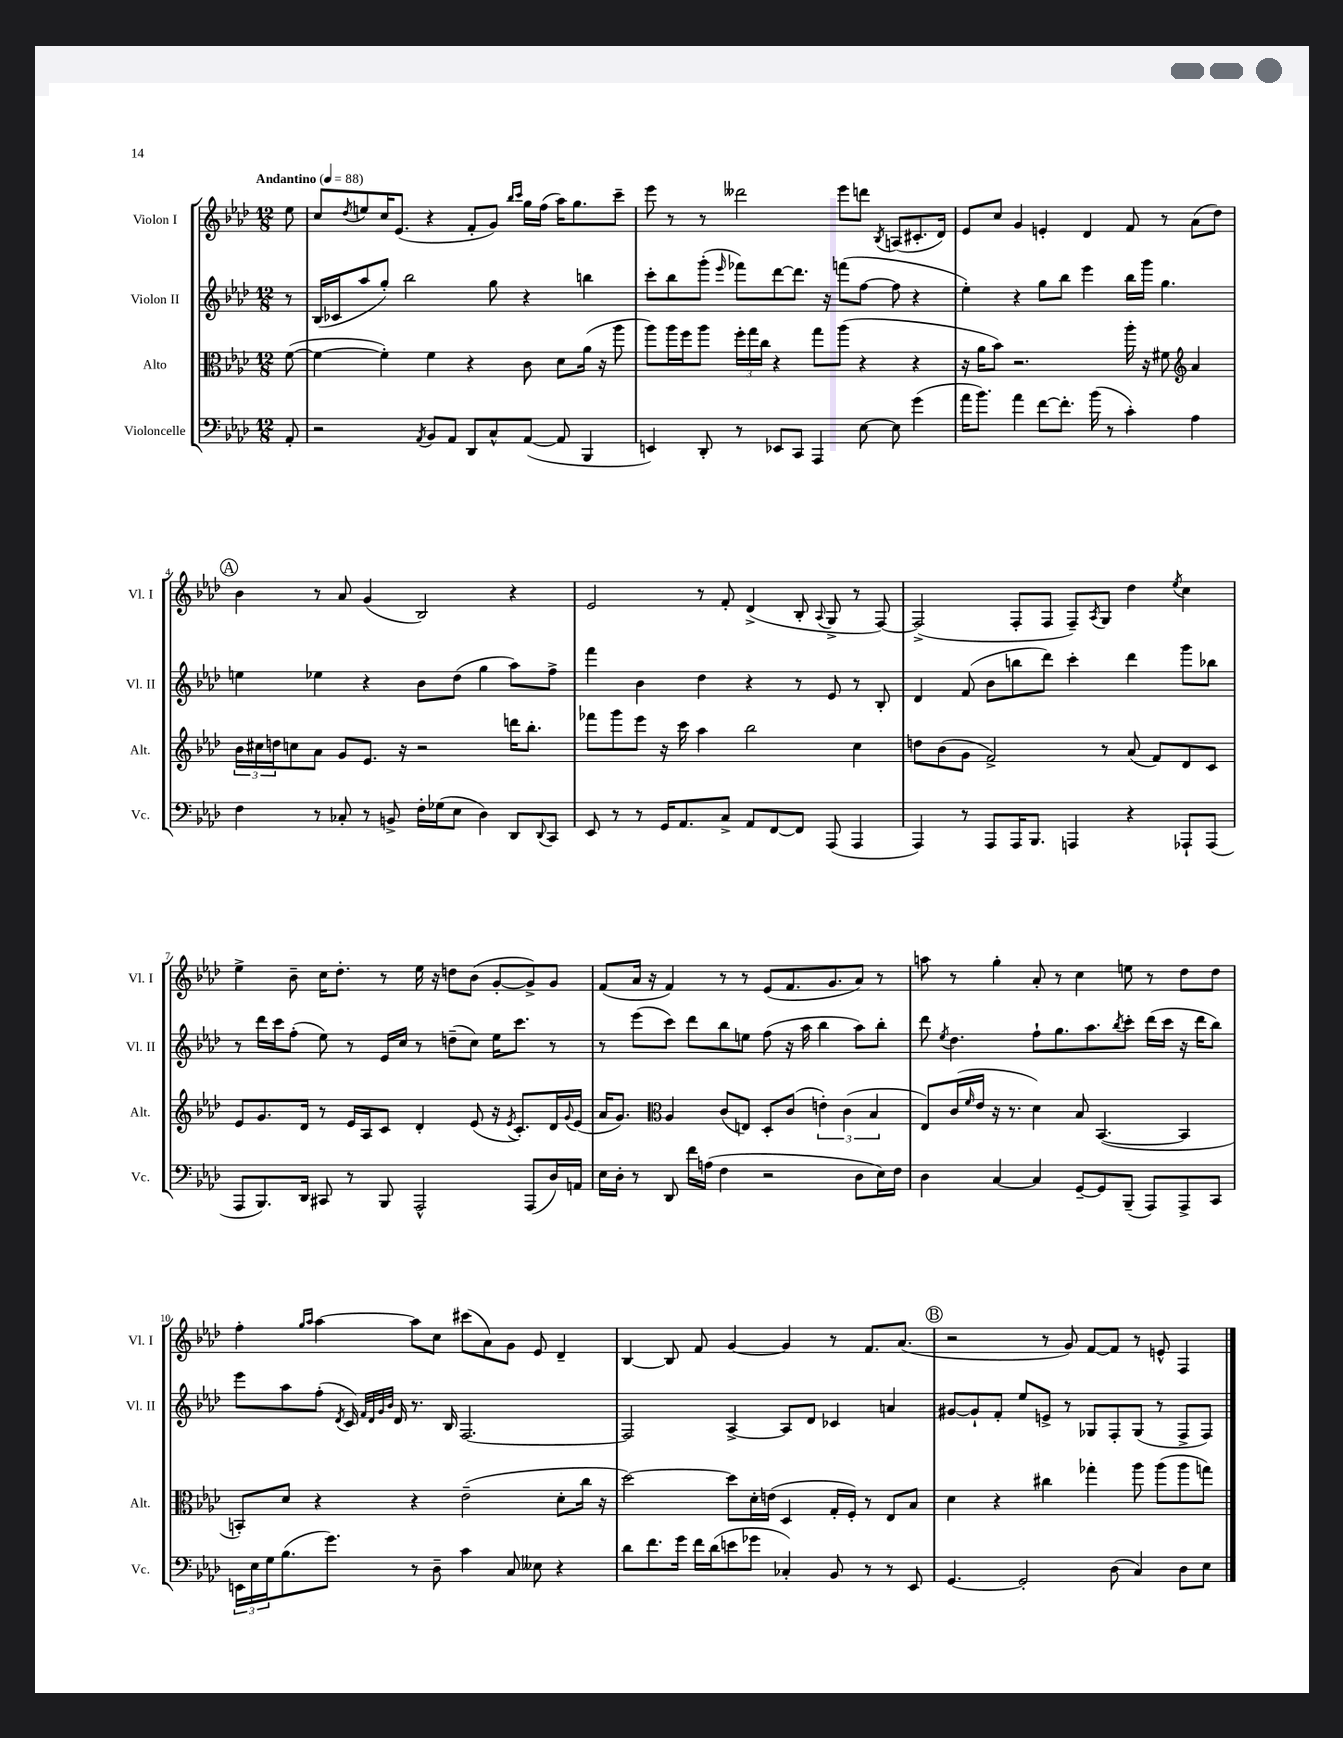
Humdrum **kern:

**kern	**kern	**kern	**kern
*part4	*part3	*part2	*part1
*staff4	*staff3	*staff2	*staff1
*I"Violoncelle	*I"Alto	*I"Violon II	*I"Violon I
*I'Vc.	*I'Alt.	*I'Vl. II	*I'Vl. I
*clefF4	*clefC3	*clefG2	*clefG2
*k[b-e-a-d-]	*k[b-e-a-d-]	*k[b-e-a-d-]	*k[b-e-a-d-]
*M12/8	*M12/8	*M12/8	*M12/8
*MM88	*MM88	*MM88	*MM88
=	=	=	=
!	!	!	!LO:TX:a:B:t=Andantino
8AA-'/	([8f\	8r	8ee-\
=1	=1	=1	=1
2r	4f\_	(16B-/LL	8cc/L
.	.	16c-X/J	.
.	.	.	8qdd-/
.	.	8aa-/	8een/
.	4f'\])	8gg'/J)	16cc/K
.	.	.	(8.e-/J
.	.	2bb-\	.
8qAA-/	.	.	.
8BB-/L	4f\	.	4r
8AA-/J	.	.	.
8DD-/L	4r	.	8f'/L
8C^^/	.	8gg\	8g/J)
.	.	.	16qqbb-/LL
.	.	.	16qqccc/JJ
([8AA-/J	8c\	4r	16gg\LL
.	.	.	(16ff\JJ
8AA-/]	8d-\L	.	16aa-\KL)
.	.	.	8.gg\
4BBB-/	(16a-\Jk	4bbn\	.
.	16r	.	.
.	8aa-\	.	8ccc~\J
=2	=2	=2	=2
4EEn/)	8aa-\L)	8ccc'\L	8eee-\
.	16aa-\L	8bb-\	8r
.	16ff\J	.	.
8DD-'/	8aa-\J	(8ggg'\J	8r
.	.	16qqeee-/	.
8r	24ff'\LL	8fff-X\L)	2ddd--X\
.	24gg\	.	.
.	24cc\JJ	.	.
8EE-X/L	4r	[8ddd-\	.
8CC/J	.	8.ddd-\J]	.
4AAA-/	8gg\L	.	.
.	.	16r	.
.	(8aa-\J	(8fffn\L	8eee-\L
[8E-\	4r	[8ff\J	8dddn\J
.	.	.	8qB-/
8E-\]	.	8ff\]	(8An/L
(4g\	4r	4r	8.c#X'/
.	.	.	16d-/Jk)
=3	=3	=3	=3
16a-\KL	16r	4ee-'\)	8e-/L
8.b-\J)	16a-\KL	.	.
.	8b-\J)	.	8cc/J
4a-\	2.r	4r	4g/
[8f\L	.	8gg\L	4en'/
8.f'\J]	.	8bb-\J	.
.	.	4eee-\	4d-/
(16b-\	.	.	.
8r	.	.	.
4c'\)	16aa-'\	16bb-\LL	8f/
.	16r	16ggg\JJ	.
.	8f#X\	4.gg\	8r
*	*clefG2	*	*
4A-\	4a-/	.	(8a-\L
.	.	.	8dd-\J)
!!LO:LB:g=z
!!LO:REH:place=s1:t=A
=4	=4	=4	=4
4F\	24b-\LL	4een\	4b-\
.	24cc#X\	.	.
.	24ddn\J	.	.
.	8ccn\	.	.
8r	8a-\J	4ee-X\	8r
8C-X'/	8g/L	.	8a-/
8r	8.e-/J	4r	(4g/
8BBn^/	.	.	.
.	16r	.	.
16F'\LL	2r	8b-\L	2B-/)
(16G-X\J	.	.	.
8E-\J	.	(8dd-\J	.
4D-\)	.	4gg\	.
8DD-/L	16dddn\KL	8aa-\L)	4r
.	8.bb-'\J	.	.
8qqDD-/	.	.	.
8CC/J	.	8ff^\J	.
=5	=5	=5	=5
8EE-/	8fff-X\L	4fff\	2e-/
8r	8ggg\	.	.
8r	8eee-\J	4b-\	.
16GG/KL	16r	.	.
8.AA-/	16ccc\	.	.
.	4aa-\	4dd-\	8r
8C^/J	.	.	8f'/
8AA-/L	2bb-\	4r	(4d-^/
[8FF/	.	.	.
8FF/J]	.	8r	8B-'/
.	.	.	8qqA-/
(8AAA-/	.	8e-/	8G^/
4AAA-/	4cc\	8r	8r
.	.	8B-'/	[8F/)
=6	=6	=6	=6
4AAA-/)	8ddn\L	4d-/	(2F^/]
.	(8b-\	.	.
8r	8g\J	(8f/	.
8AAA-/L	2f^/)	8b-\L	.
16AAA-/K	.	8bbn\	8F'/L
8.BBB-/J	.	.	.
.	.	8ddd-\J)	8F/J
4AAAn/	.	4ccc'\	8F~/L)
.	.	.	8qA-/
.	8r	.	8G/J
4r	(8a-/	4ddd-\	4dd-\
.	8f/L)	.	.
.	.	.	8qee-/
8AAA-X`/L	8d-/	8ggg\L	4cc\
(8AAA-/J	8c/J	8bb-X\J	.
!!LO:LB:g=z
=7	=7	=7	=7
8AAA-/L	8e-/L	8r	4ee-^\
8.BBB-/)	8.g/	16ddd-\LL	.
.	.	16ccc\J	.
.	.	(8ff'\J	8b-~\
16DD-/Jk	16d-/Jk	.	.
8CC#X/	8r	8ee-\)	16cc\KL
.	.	.	8.dd-'\J
8r	16e-/LL	8r	.
.	16A-/J	.	.
8BBB-/	8c/J	16e-/LL	8r
.	.	16cc/JJ	.
2AAA-^^/	4d-'/	8r	16ee-\
.	.	.	16r
.	.	(8ddn~\L	8ddn\L
.	(8e-/	8cc\J)	(8b-\J
.	16r	16ee-\KL	[8g'/L
.	8qe-/	.	.
.	8.c'/L)	8.ccc\J	.
(8AAA-/L	.	.	8g^/])
16D-/L)	16d-/L	8r	8g/J
.	8qqg/	.	.
16AAn/JJ	(16e-/JJ	.	.
=8	=8	=8	=8
16E-\LL	16a-/KL	8r	(8f/L
16D-'\JJ	8.g/J)	.	.
8r	.	(8eee-\L	16a-/Jk
.	.	.	16r
*	*clefC3	*	*
8DD-/	4A-/	8ccc\J)	4f/)
16f\LL	.	8ddd-\L	.
(16An\JJ	.	.	.
4F\	(8c/L	8bb-\	8r
.	8En/J)	8een\J	8r
2r	8D-'/L	(8ff\	(8e-/L
.	(8c/J	16r	8.f/
.	.	16aa-\	.
.	6en'\)	4bb-\	.
.	.	.	8.g/
.	(6c\	.	.
8D-\L	.	8aa-\L)	8a-/J)
.	6B-/	.	.
16E-\L)	.	8bb-'\J	8r
16F\JJ	.	.	.
=9	=9	=9	=9
4D-\	8E-/L)	8ddd-\	8aan\
.	.	8qee-/	.
.	(16c/L	4.dd-\	8r
.	16qqf/	.	.
.	16e-/JJ	.	.
[4C/	16r	.	4gg'\
.	8.r	.	.
4C/]	4d-\)	8ff`\L	8a-'/
.	.	8.gg\	8r
[8GG~/L	8B-/	.	4cc\
.	.	8.aa-\	.
8GG/]	([4.BB-/	.	.
.	.	8qbb-/	.
(8BBB-~/J	.	8ccc'\J	8een\
8AAA-/L)	.	(16ddd-\LL	8r
.	.	16ccc\JJ	.
8AAA-^/	4BB-/]	16r	8dd-\L
.	.	16ddd-\KL	.
8CC/J	.	8bb-\J)	8dd-\J
!!LO:LB:g=z
=10	=10	=10	=10
24EEn\LL	8BBn'/L)	8eee-\L	4ff'\
24E-\	.	.	.
24G\J	.	.	.
(8.B-\	8d-/J	8aa-\	.
.	.	.	16qqgg/LL
.	.	.	16qqaa-/JJ
.	4r	(8ff'\J	[4aa-\
8.g\J)	.	.	.
.	.	8qd-/	.
.	.	16c/)	.
.	.	32qqf/LLL	.
.	.	32qqd-/	.
.	.	32qqg/	.
.	.	32qqb-/JJJ	.
.	.	16d-/	.
8r	4r	8.r	8aa-\L]
8D-~\	.	.	8cc\J
.	.	16B-/	.
4c\	(2e-~\	[2.F/	(8ccc#X\L
.	.	.	8a-\)
8C/	.	.	8g\J
8E--X\	.	.	8e-/
4r	8d-'\L	.	4d-~/
.	16cc\Jk	.	.
.	16r	.	.
=11	=11	=11	=11
8d-\L	[2dd-\)	2F/]	[4B-/
8.f\	.	.	.
.	.	.	8B-/]
16g\Jk	.	.	.
16f\LL	.	.	8f/
(16d-\J	.	.	.
8en\	8dd-\L]	[4A-^/	[4g/
8g-X\J	16d-'\L	.	.
.	(16en\JJ	.	.
4C-X'/)	4D-/	8A-/L]	4g/]
.	.	8d-/J	.
8BB-/	16G'/LL	4c-X/	8r
.	16F'/JJ)	.	.
8r	8r	.	8.f/L
8r	8E-/L	4an/	.
.	.	.	(8.a-/J
8EE-/	8B-/J	.	.
!!LO:REH:place=s1:t=B
=12	=12	=12	=12
[4.GG/	4d-\	[8g#X/L	2r
.	.	8g#`/]	.
.	4r	8f'/J	.
2GG'/]	.	8ee-/L	.
.	4cc#X\	8en^/J	8r
.	.	8r	8g/)
.	4gg-X'\	8G-X/L	[8f/L
(8D-\	.	8F'/	8f/J]
4C/)	8aa-\	(8G-/J	8r
.	(8aa-\L	8r	8en^^/
8D-\L	8aa-\	8F^/L	4F/
8E-\J	8ggn\J)	8F/J)	.
==	==	==	==
*-	*-	*-	*-
